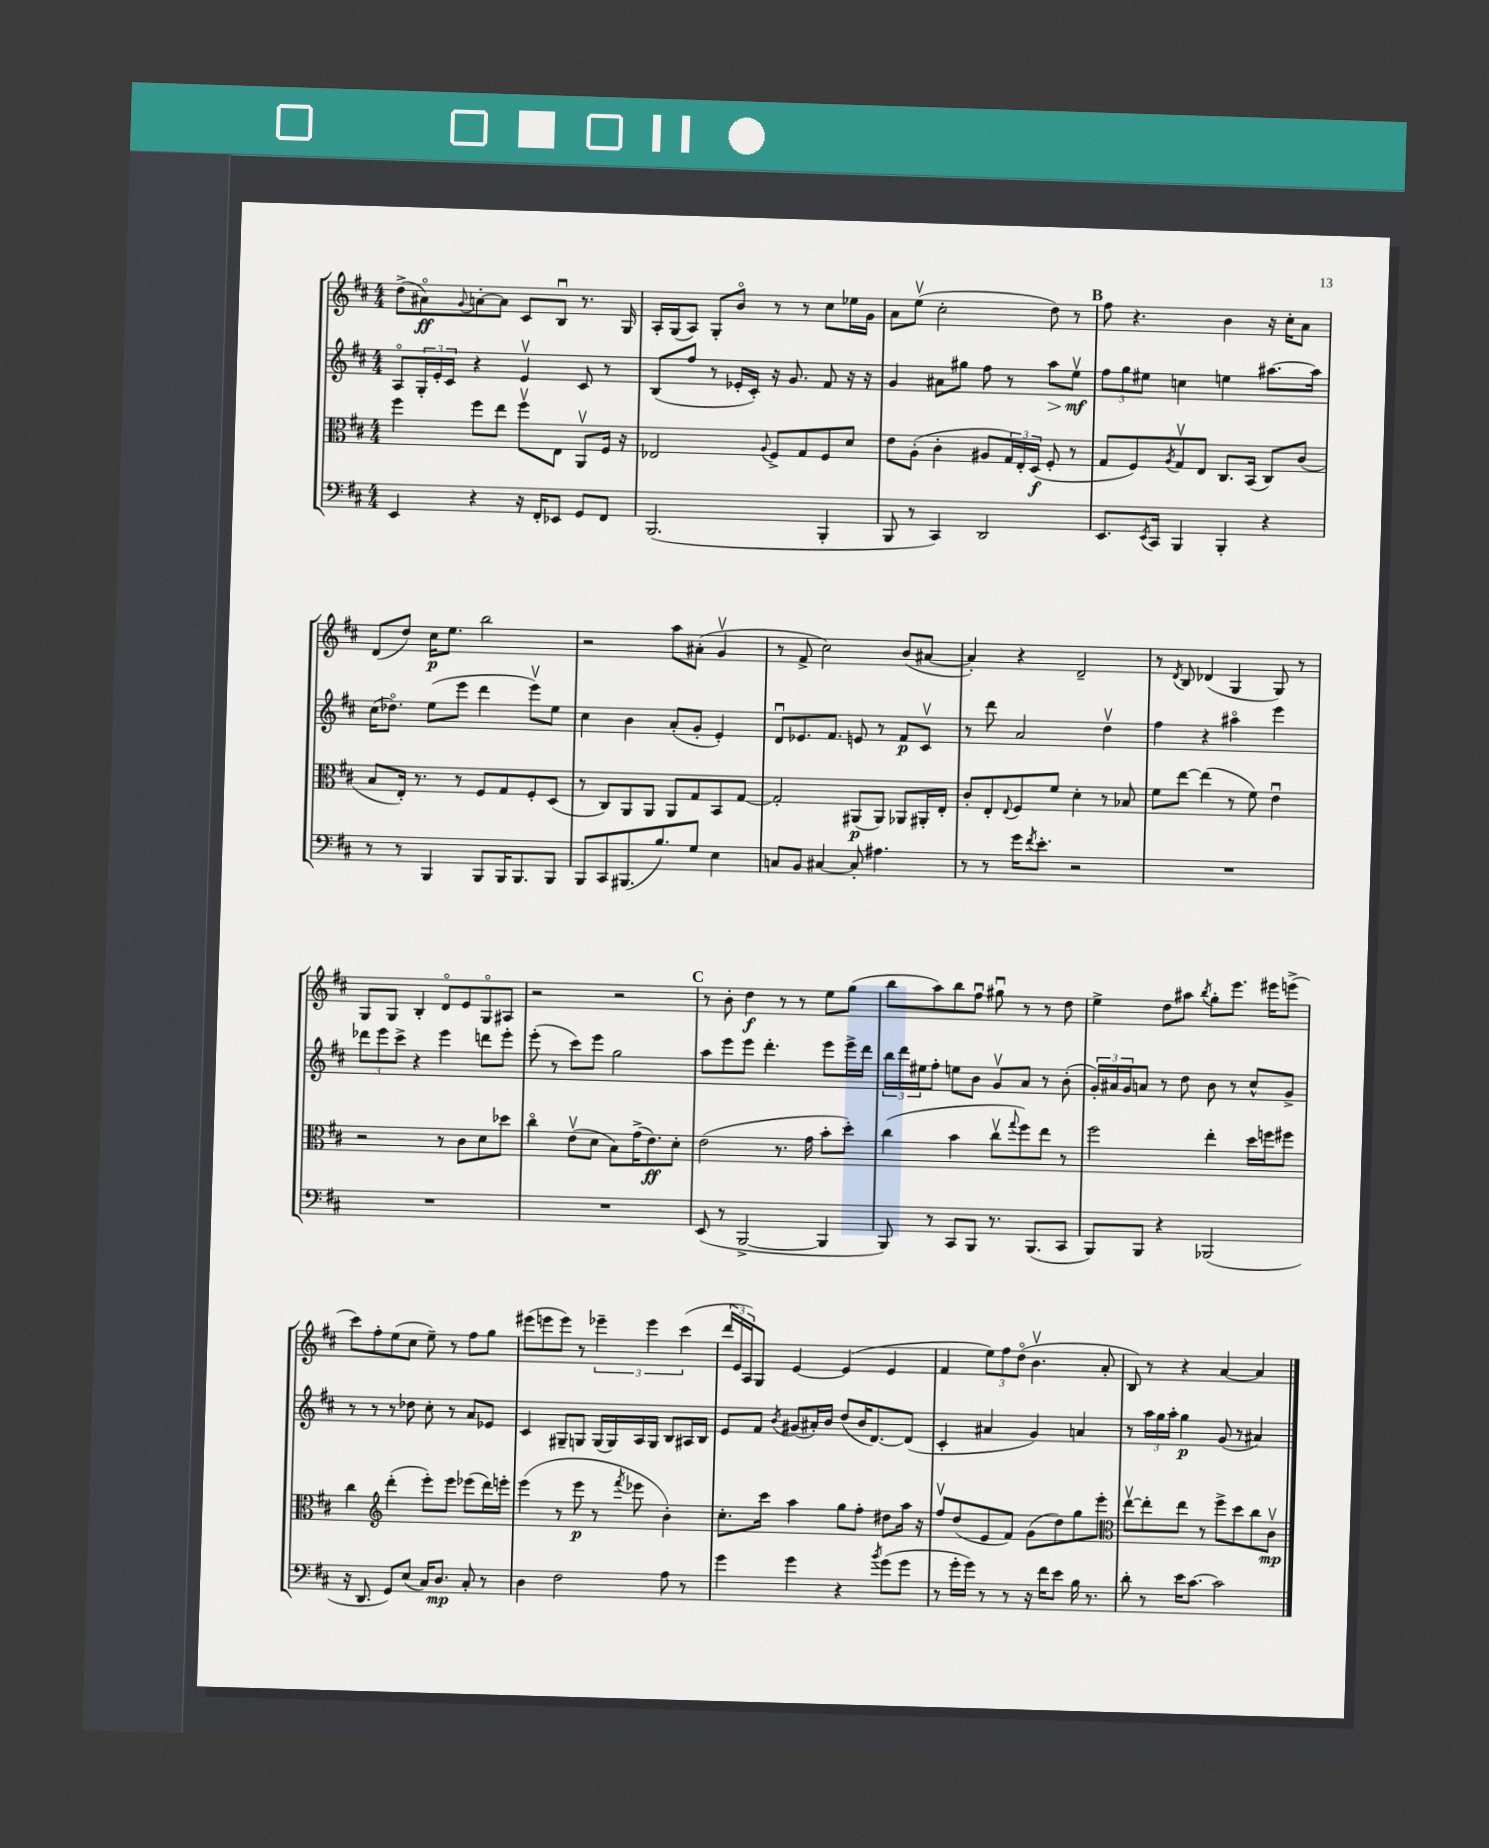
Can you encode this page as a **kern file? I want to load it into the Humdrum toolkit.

**kern	**kern	**kern	**kern
*staff4	*staff3	*staff2	*staff1
*clefF4	*clefC3	*clefG2	*clefG2
*k[f#c#]	*k[f#c#]	*k[f#c#]	*k[f#c#]
*M4/4	*M4/4	*M4/4	*M4/4
4EE	4ff#	8Ao	(8dd^
.	.	24G'	8a#o)
.	.	24e'	.
.	.	24c#	.
.	.	.	8qqg
4r	8ff#	4r	[8a'
.	8ee	.	8a]
16r	8ff#v	4ev	8c#
16FF#'	.	.	.
8EE-	8E	.	8Bu
8GG	8AAv	8c#	8.r
8FF#	16F#	8r	.
.	16r	.	16G
=	=	=	=
(2.BBB	2E-	(8B	16A'
.	.	.	(16G
.	.	8ff#	8A)
.	.	8r	8G'
.	.	16e-'	8bo
.	.	16c#')	.
.	8qqA	.	.
.	8F#^	16r	8r
.	.	8.g	.
.	8G	.	8r
4BBB'	8F#	8f#	8cc#
.	8d	16r	16ee-
.	.	16r	16g
=	=	=	=
8BBB	8e	4g	8a
8r	(8A'	.	(8eev
4CC#)	4c#'	8a#	2cc#'
.	.	8gg#	.
2DD	8A#	8ff#	.
.	24G)	8r	.
.	24E'	.	.
.	(24D	.	.
.	8F#'	8aa	8dd)
.	8r	8eev	8r
=	=	=	=
8.EE	8G	12ff#	8ff#
.	.	12gg	.
.	8F#)	.	4.r
.	.	12ee#	.
8qEE	.	.	.
16CC#	.	.	.
.	8qA	.	.
4BBB	8Gv	4cc	.
.	8E	.	.
4BBB'	8.C#	4ee	4b
.	(16BB	.	.
4r	8C#)	[8.aa#	16r
.	.	.	16cc#'
.	(8c#	.	8a
.	.	16aa#]	.
=	=	=	=
8r	8B	(16cc#	(8d
.	.	8.dd-o)	.
8r	16E')	.	8dd)
.	8.r	.	.
4BBB	.	(8ee	16cc#
.	.	.	8.ee
.	8r	8eee	.
8BBB	8F#	4ddd	2bb
16BBB	8G	.	.
8.BBB	.	.	.
.	8F#'	8eeev)	.
8BBB	(8D	8ee	.
=	=	=	=
8BBB	8r	4cc#	2r
8CC#	8C#)	.	.
(8.BBB#	8AA	4b	.
.	8AA	.	.
8.B)	.	.	.
.	8AA	(8a'	8aa
8G	8G	8g'	(8a#'
4E	8BB	4e')	4gv
.	[8G	.	.
=	=	=	=
8C	2G']	8du	8r
8BB	.	8.e-	8f#^
[4C#	.	.	2cc#)
.	.	8.f#	.
8C#']	(8AA#	8e	.
4.A#	8AA#)	8r	.
.	8AA-	8f#	(8b
.	16AA#'	8c#v	[8a#
.	16E'	.	.
=	=	=	=
8r	8c#'	8r	4a#'])
8r	8E'	8ddd	.
.	8qqE	.	.
16g	8F#	2a	4r
8qf#	.	.	.
8.e'	.	.	.
.	8f#	.	.
2r	4d'	.	2d~
.	8r	4ddv	.
.	8B-	.	.
=	=	=	=
1r	8f#	4ff#	8r
.	.	.	8qd
.	[8ee	.	8B
.	(4ee]	4r	(4d-
.	8r	4aa#o	4G
.	8f#)	.	.
.	4eu	4eee	8G)
.	.	.	8r
=	=	=	=
1r	2r	12ddd-	8G
.	.	12eee	.
.	.	.	8G
.	.	12ccc#^	.
.	.	4r	4B'
.	8r	4eee	8do
.	8c#	.	8e
.	8d	8ddd	8Go
.	8dd-	8eee'	8A#
=	=	=	=
1r	4cc#o	(8eee'	2r
.	.	8r	.
.	(8ev	8ccc#)	.
.	8d	8eee	.
.	8B)	2gg	2r
.	(16g^	.	.
.	8.e)	.	.
.	8d'	.	.
=	=	=	=
(8EE	(2e	8aa	8r
8r	.	8eee	8b'
[2BBB^	.	8eee	4dd
.	.	4.ddd'	.
.	8.r	.	8r
.	.	.	8r
.	16g	.	.
4BBB]	8b'	8eee	8ee
.	8dd')	16eee^	(8gg
.	.	16ddd	.
=	=	=	=
8BBB)	(4cc#	24bb	8bb
.	.	24ddd	.
.	.	24ee#	.
8r	.	8ff#'	8aa)
8CC#	4b	8ee	8bb
8BBB	.	8b	8ff#u
8.r	8cc#v	8gv	8gg#u
.	8qqgg	.	.
.	8ff#)	8a	8r
(8.BBB	.	.	.
.	8ee	8r	8r
8CC#	8r	(8b'	8dd
=	=	=	=
8BBB)	2ff#	24g')	4ee^
.	.	24a#	.
.	.	24g	.
8BBB	.	8a	.
4r	.	8r	8dd
.	.	8dd	8aa#
.	.	.	8qbb
(2BBB-	4ee'	8b	8gg'
.	.	8r	8.eee
.	16dd	8cc#^^	.
.	16ff	.	16eee#
.	8ff#	8g^	(8eee^
=	=	=	=
16r	4cc#	8r	8ccc#)
8.DD	.	.	.
.	.	8r	8ff#'
*	*clefG2	*	*
8GG)	(4ddd'	8r	(8ee
(8E	.	8dd-	8cc#
16C#)	8eee')	8cc#'	8ee~)
8.D	.	.	.
.	8eee	8r	8r
8C#'	(8eee-	8a	8ff#
8r	16ddd)	8e-	8gg
.	16eee'	.	.
=	=	=	=
4D	(4eee	4c#	(8eee#
.	.	.	8eee
2F#	8r	8G#~	8eee)
.	8eee	8G	8r
.	8r	(16G	6eee-~
.	.	16G)	.
.	8qfff#	.	.
.	8eee-	16A	.
.	.	.	6eee-
.	.	16G	.
8A	4b')	8B	.
.	.	.	(6ccc#
8r	.	16A#	.
.	.	16B	.
=	=	=	=
4g	8.cc#'	8e	24ddd
.	.	.	24e
.	.	.	24A)
.	.	8f#	8G
.	16ccc#	.	.
.	.	8qb	.
4g	4aa	(8g#	[4e
.	.	16a#')	.
.	.	16b	.
4r	8gg	(8dd	(4e]
.	8ff#'	16b	.
.	.	[8.d)	.
8qb	.	.	.
(8g	8dd#	.	4e
8g	16aa	(8d]	.
.	16r	.	.
=	=	=	=
8r	8ff#v	4c#'	4f#
16g'	(8dd	.	.
16g)	.	.	.
8r	8e	4a#	12ee)
.	.	.	12ff#
8r	8f#)	.	.
.	.	.	(12ddo
16r	(8g	4g)	4.bv
16f#	.	.	.
8e	8dd)	.	.
16B	8gg	4a	.
8.r	.	.	.
.	8eee'	.	8a'
=	=	=	=
*	*clefC3	*	*
8d'	[8eev	8r	8B)
8r	8ee']	24aa	8r
.	.	24gg	.
.	.	24aa'	.
16e	8ee	4gg	4r
[8.c#	.	.	.
.	8r	.	.
2c#]	8ff#^	(8g	[4a
.	8dd	8r	.
.	8cc#	4a#)	4a]
.	8c#v	.	.
==	==	==	==
*-	*-	*-	*-
